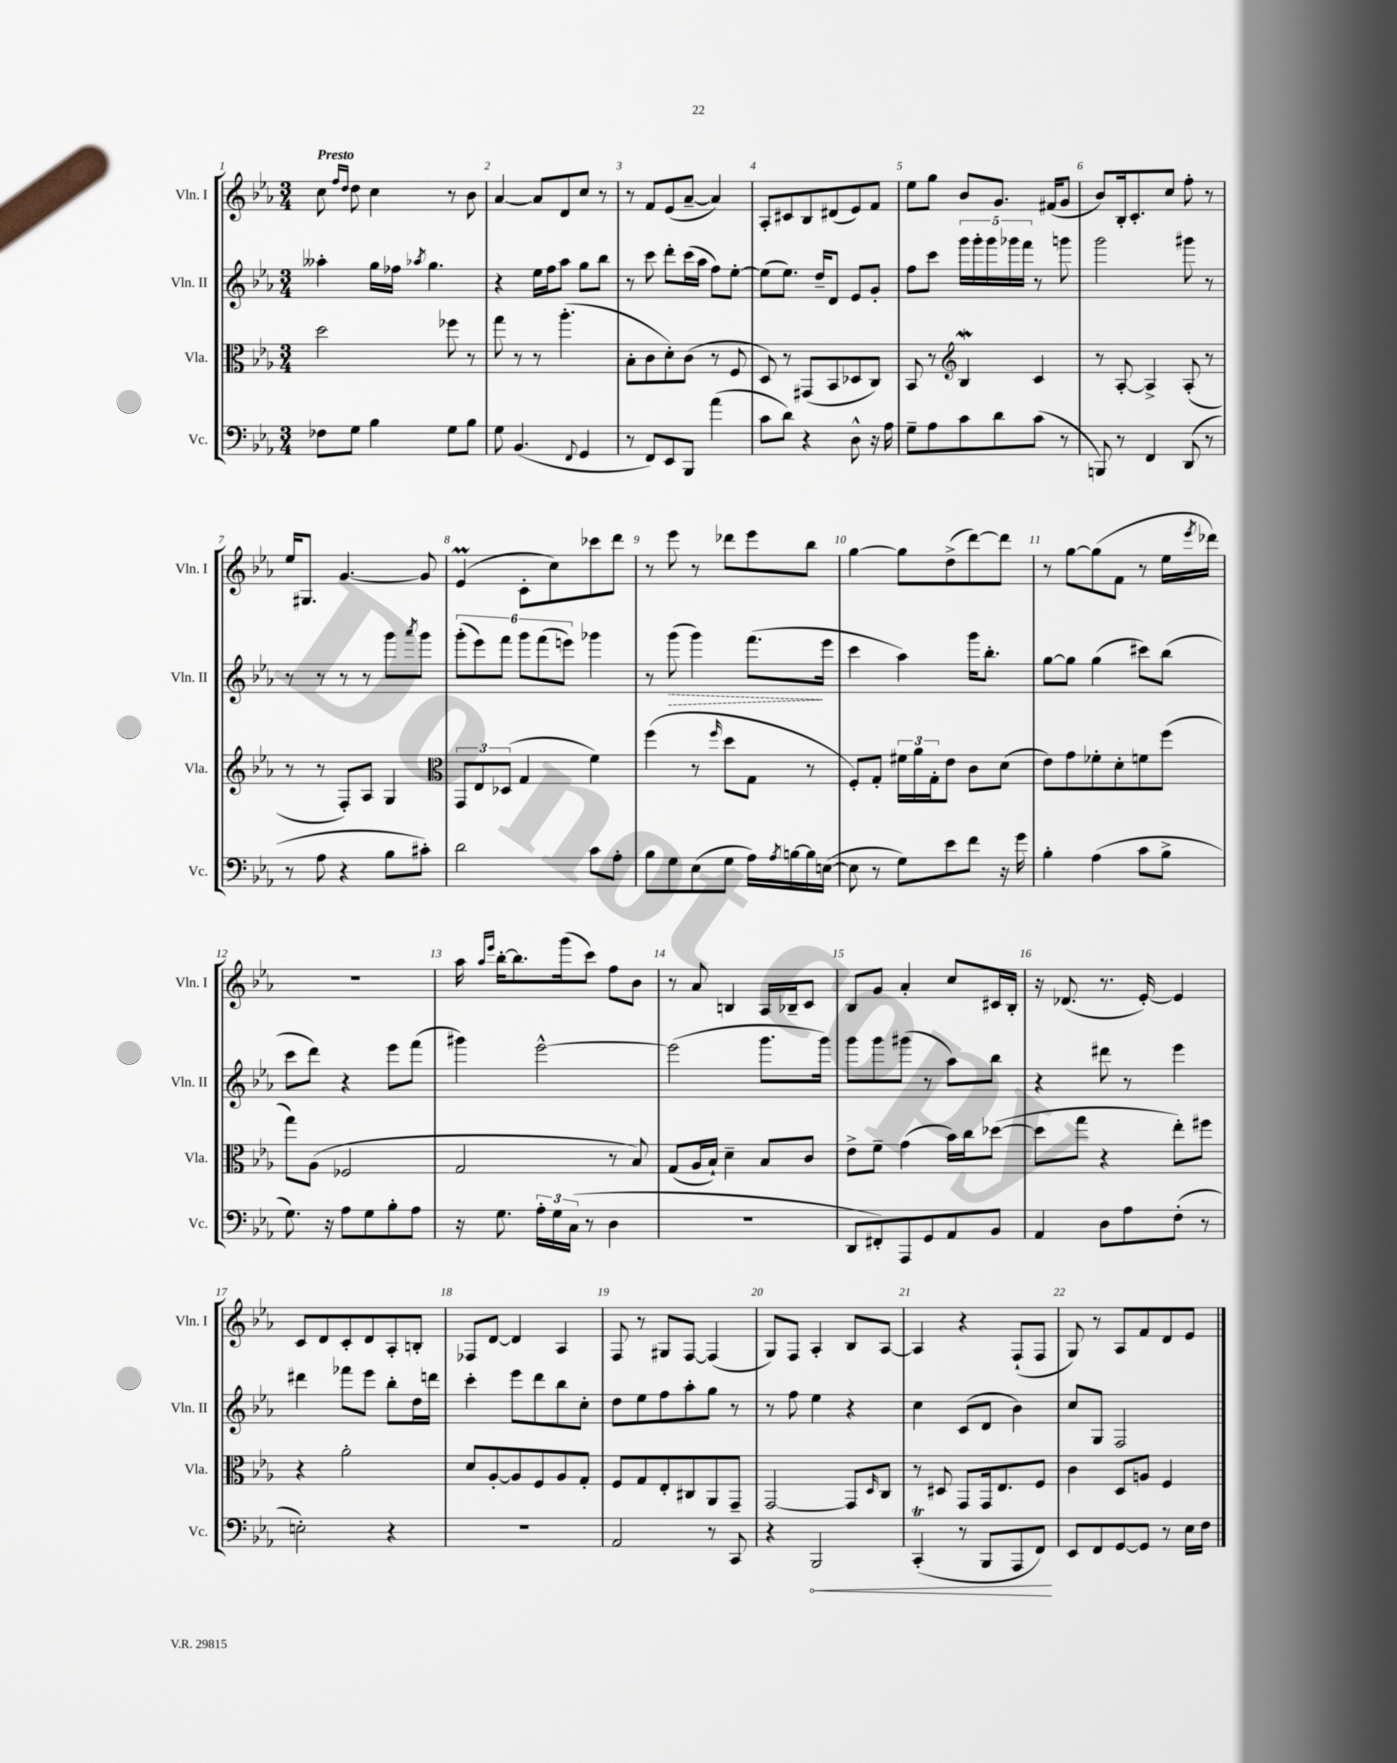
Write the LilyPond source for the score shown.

<<
\new StaffGroup <<
\new Staff = "s0" \with { instrumentName = "Vln. I" shortInstrumentName = "Vln. I" } {
    \clef treble \key ees \major \numericTimeSignature \time 3/4 \tempo "Presto"
    c''8 \grace { f''16 d''16 } d''8 c''4 r8 bes'8 |
    aes'4~ aes'8 d'8 c''8 r8 |
    r8 f'8 ees'8( aes'8~-- aes'4) |
    aes8-. cis'8 bes8 dis'8( ees'8) f'8 |
    ees''8 g''8 bes'8 g'8. fis'16( g'8 |
    bes'8) bes16-. c'8.-. c''8 f''8-. r8 |
    ees''16 gis8. g'4.~ g'8 |
    ees'4\prall( c'8-. c''8) ces'''8 d'''8 |
    r8 ees'''8 r8 des'''8 ees'''8 bes''8 |
    g''4~ g''8 d''8->( d'''8~) d'''8 |
    r8 g''8~ g''8( f'8 r8 ees''16 \acciaccatura { ees'''8 } des'''16) |
    R2. |
    aes''16 \grace { aes''16 ees'''16 } bes''16~-. bes''8. g'''16( c'''8) f''8 bes'8 |
    r8 aes'8 b4 aes16 bes16-- c'8 |
    bes8 g'8 aes'4-. c''8 cis'16 bes16-. |
    r16 des'8.( r8. ees'16~-.) ees'4 |
    c'8 d'8 c'8-. d'8 aes8-. b8-. |
    fes8 d'8~ d'4 aes4 |
    f8 r8 gis8 f8~ f4( |
    g8) f8 aes4-. bes8 aes8~ |
    aes4 r4 f8-!( f8 |
    g8) r8 aes8 f'8 d'8 ees'8 \bar "|." |
}
\new Staff = "s1" \with { instrumentName = "Vln. II" shortInstrumentName = "Vln. II" } {
    \clef treble \key ees \major \numericTimeSignature \time 3/4
    aeses''4-. g''16 fes''16 \acciaccatura { aes''8 } g''4. |
    r4 ees''16 f''16 aes''8 g''8 bes''8 |
    r8 c'''8 d'''8-. c'''16( aes''16 f''8) ees''8~-. |
    ees''8( ees''8.) d''16-- d'8 ees'8 g'8-. |
    f''8 c'''8 \tuplet 5/4 { g'''16 g'''16-. g'''16 ges'''16 f'''16 } r8 g'''8 |
    g'''2 gis'''8 r8 |
    r8 r8 r8 r8 g'''8 \acciaccatura { aes'''8 } g'''8 |
    \tuplet 6/4 { g'''8-.( ees'''8) f'''8 g'''8 f'''8( e'''8) } ges'''4 |
    r8 \once \override Hairpin.style = #'dashed-line g'''8\>( g'''4) f'''8.\!( ees'''16 |
    c'''4 aes''4) g'''16 bes''8.-. |
    g''8~ g''8 g''4( cis'''8) bes''8( |
    c'''8 d'''8) r4 ees'''8 f'''8( |
    gis'''4) ees'''2~-^ |
    ees'''2( g'''8. g'''16) |
    g'''8 g'''8 gis'''8( r8 aes''8) bes''8 |
    r4 dis'''8 r8 ees'''4 |
    dis'''4 fes'''8 ees'''8 bes''8-. d''16 d'''16 |
    c'''4-. ees'''8 d'''8 bes''8 c''8-. |
    d''8 ees''8 f''8 aes''8-. g''8 r8 |
    r8 f''8 ees''4 r4 |
    c''4 c'8( d'8 bes'4) |
    c''8 g8 f2 \bar "|." |
}
\new Staff = "s2" \with { instrumentName = "Vla." shortInstrumentName = "Vla." } {
    \clef alto \key ees \major \numericTimeSignature \time 3/4
    d''2 fes''8 r8 |
    g''8 r8 r8 aes''4.-.( |
    bes8-. c'8 d'8-.) c'8( r8 f8 |
    d8) r8 gis,8( bes,8 des8 c8) |
    bes,8 r8 \clef treble bes4\mordent c'4 |
    r8 aes8~-. aes4-> aes8-.( r8 |
    r8 r8 f8-.) aes8 g4 |
    \clef alto \tuplet 3/2 { g,8 ees8 des8( } g4 f'4) |
    f''4( r8 \grace { f''16 } d''8 g8 r8 |
    f8-.) g8-. \tuplet 3/2 { fis'16 aes'16 g16-. } ees'8 c'8 d'8( |
    ees'8) g'8 fes'8-. d'8-. f'8 f''8( |
    g''8) aes8( fes2 |
    g2 r8 bes8) |
    g8( aes16 bes16-!) d'4-- bes8 c'8 |
    ees'8-> f'8-- g'4( bes'16) c''16 des''8~( |
    des''8 g''8 r4 ees''8-.) fis''8 |
    r4 aes'2-. |
    d'8 aes8~-. aes8 f8 aes8 g8-. |
    f8 g8 ees8-. cis8 aes,8 g,8-- |
    g,2~ g,8 \grace { d16 } c8 |
    r8 dis8 g,8 g,16 ees8. f8 |
    c'4 d8 a8 f4 \bar "|." |
}
\new Staff = "s3" \with { instrumentName = "Vc." shortInstrumentName = "Vc." } {
    \clef bass \key ees \major \numericTimeSignature \time 3/4
    fes8 g8 bes4 g8 bes8 |
    g8 bes,4.( \appoggiatura { f,8 } g,4 |
    r8 f,8) ees,8 bes,,8 aes'4( |
    c'8 d'8) r4 d8-^ r16 aes16 |
    g8-- aes8 c'8 d'8 c'8( r8 |
    b,,8) r8 f,4 d,8( r8 |
    r8 aes8 r4 bes8 cis'8-.) |
    d'2 c'8 aes8-. |
    bes8 g8 ees8( g8 aes16) \acciaccatura { aes8 } b16~ b16 e16~( |
    e8 r8 g8) ees'8 f'8 r16 g'16 |
    bes4-. aes4( c'8 bes8-> |
    g8.) r16 aes8 g8 bes8-. aes8 |
    r16 g8. \tuplet 3/2 { aes16-. g16 c16( } r8 d4 |
    R2. |
    d,8 fis,8-.) aes,,8 g,8 aes,8 bes,8 |
    aes,4 d8 aes8 f8-.( r8 |
    e2-.) r4 |
    R2. |
    aes,2 r8 c,8 |
    r4 \once \override Hairpin.circled-tip = ##t bes,,2\< |
    c,4-.\trill( r8 bes,,8 aes,,8 f,8\!) |
    ees,8 f,8 g,8~ g,8 r8 ees16 f16 \bar "|." |
}
>>
>>
\layout { \context { \Score \override BarNumber.break-visibility = ##(#f #t #t) barNumberVisibility = #all-bar-numbers-visible } }
